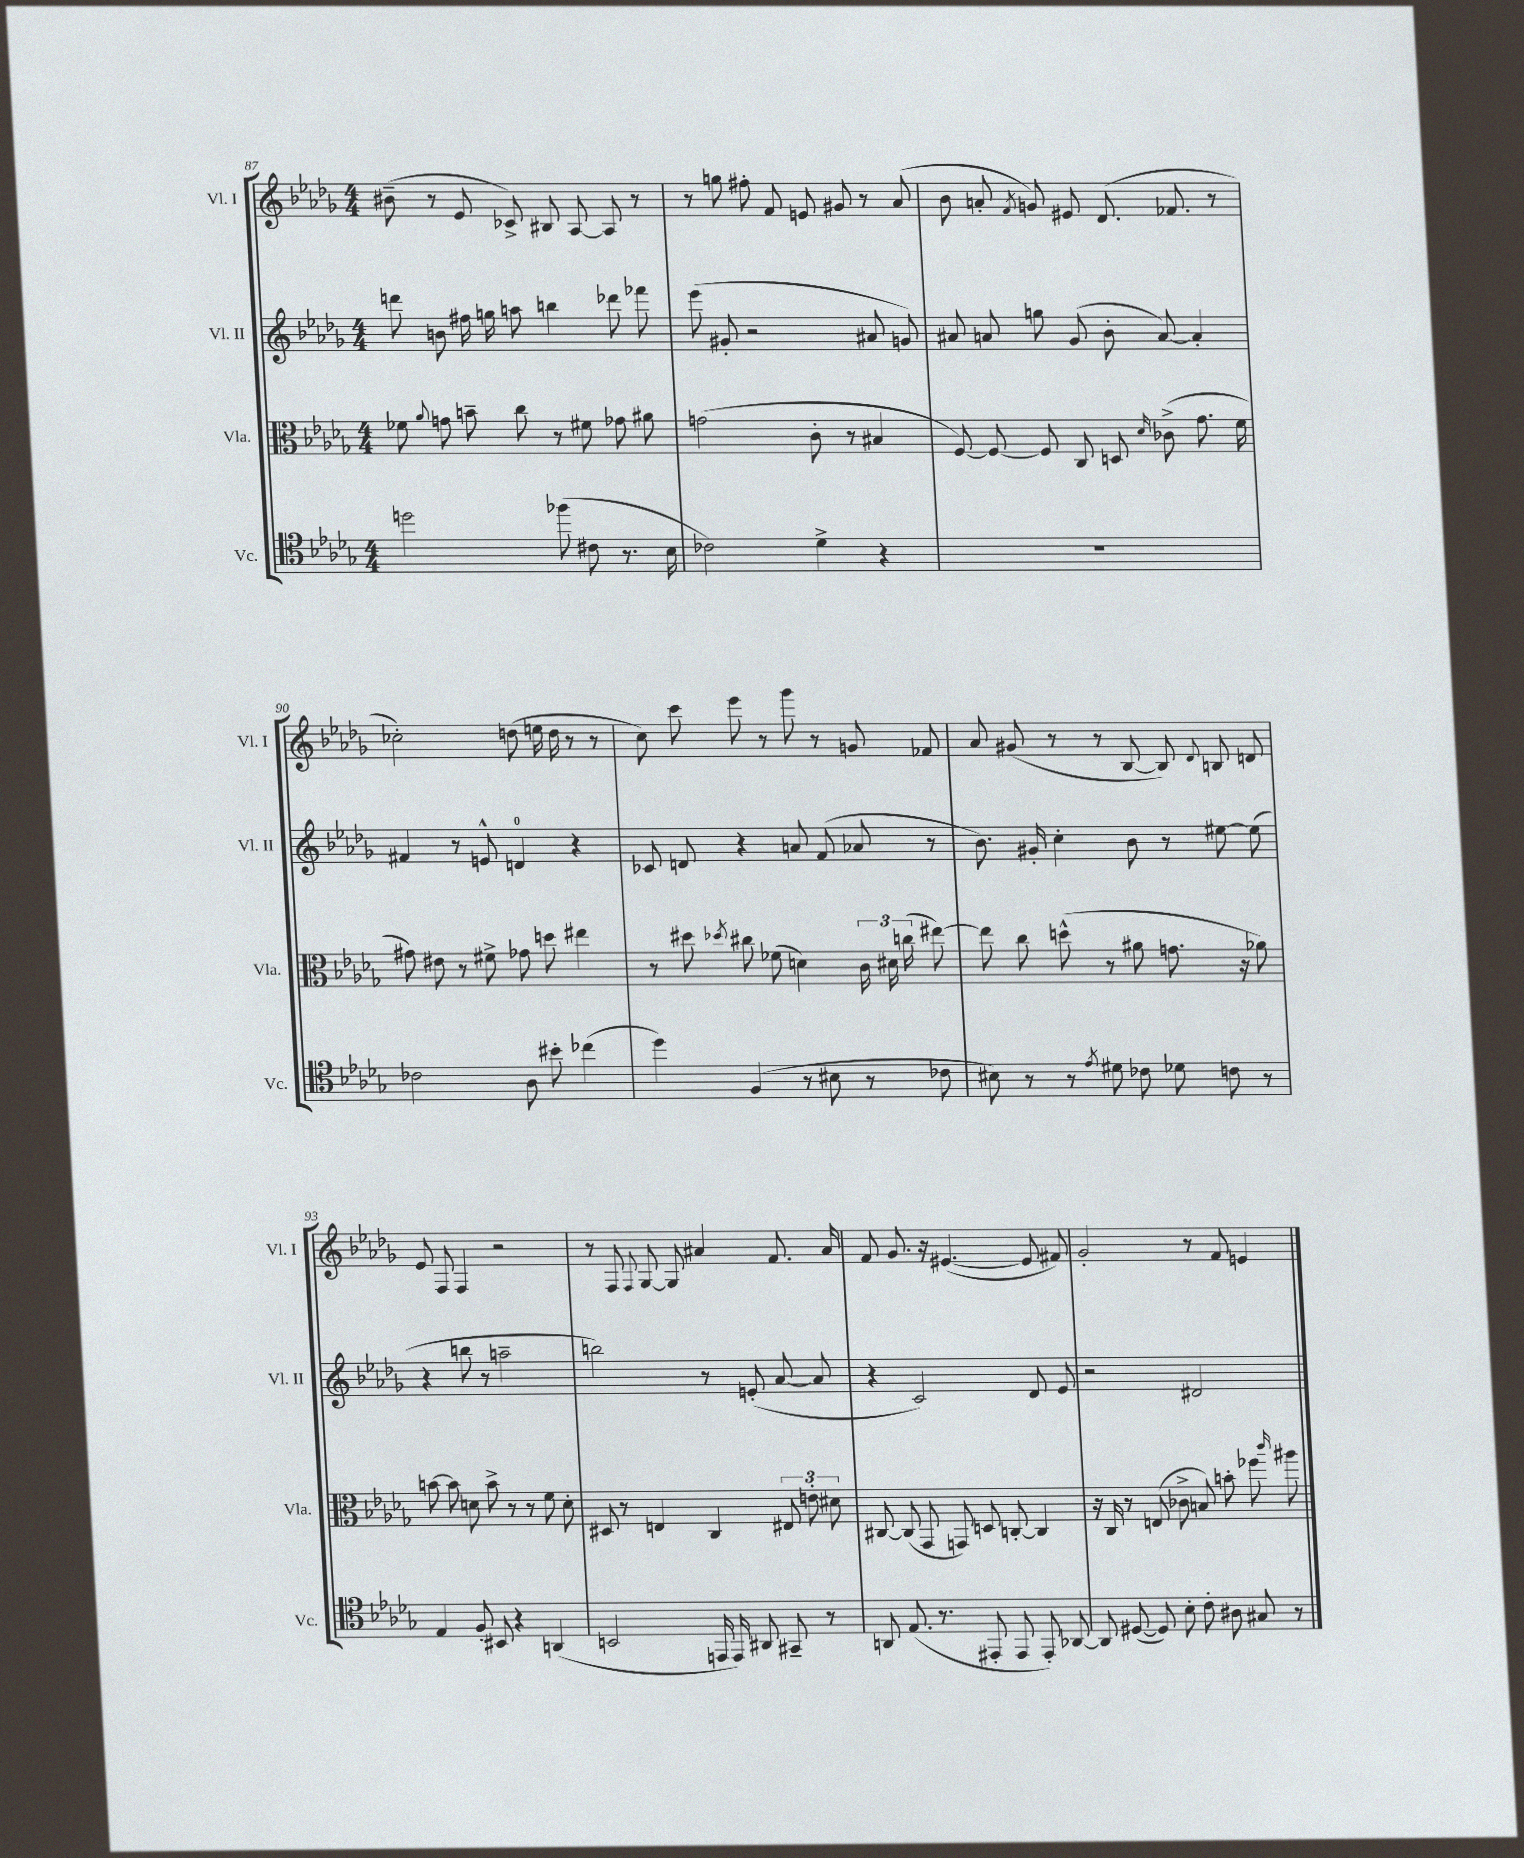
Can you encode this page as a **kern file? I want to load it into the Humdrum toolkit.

**kern	**kern	**kern	**kern
*staff4	*staff3	*staff2	*staff1
*clefC4	*clefC3	*clefG2	*clefG2
*k[b-e-a-d-g-]	*k[b-e-a-d-g-]	*k[b-e-a-d-g-]	*k[b-e-a-d-g-]
*M4/4	*M4/4	*M4/4	*M4/4
2dd	8f-	8ddd	(8b#~
.	8qqa-	.	.
.	8g	8b	8r
.	8b~	16ff#	8e-
.	.	16gg	.
.	8cc	8aa	8c-^)
(8ff-	8r	4bb	8B#
8c#	8f#	.	[8A-
8.r	8g-	8ddd-	8A-]
.	8a#	8fff-	8r
16B-	.	.	.
=	=	=	=
2c-)	(2g	(8eee-	8r
.	.	8g#'	8gg
.	.	2r	8ff#'
.	.	.	8f
4d-^	8c'	.	8e
.	8r	.	8g#
4r	4B#	8a#	8r
.	.	8g)	(8a-
=	=	=	=
1r	[8F)	8a#	8b-
.	8F_	8a	8a'
.	.	.	8qf
.	8F]	8gg	8g)
.	8C	(8g-	8e#
.	8D	8b-'	(8.d-
.	16qqd-	.	.
.	(8c-^	[8a)	.
.	.	.	8.f-
.	8.g-	4a']	.
.	.	.	8r
.	16f	.	.
=	=	=	=
2c-	8g#)	4f#	2cc-')
.	8e#	.	.
.	8r	8r	.
.	8f#^	8e^^	.
8A-	8g-	4d	(8dd
8b#'	8dd	.	16ee
.	.	.	16dd
(4cc-	4ee#	4r	8r
.	.	.	8r
=	=	=	=
4dd-)	8r	8c-	8cc)
.	8dd#	8d	8ccc
.	8qdd-	.	.
(4F	8cc#	4r	8eee-
.	(8f-	.	8r
8r	4d)	8a	8ggg-
8B#	.	(8f	8r
8r	24c	8a-	8g
.	24d#	.	.
.	(24cc	.	.
8c-	[8ee#)	8r	8f-
=	=	=	=
8B#)	8ee#]	8.b-)	8a-
8r	8cc	.	(8g#
.	.	16g#'	.
8r	(8dd^^	4cc'	8r
8qe-	.	.	.
8d#	8r	.	8r
8c-	8a#	8b-	[8B-
8d-	8.g	8r	8B-])
.	.	.	8qqd-
8c	.	[8ee#	8B
.	16r	.	.
8r	8a-)	(8ee#]	8d
=	=	=	=
4E-	[8b	4r	8e-
.	8b]	.	8F
8F'	8d	8bb	4F
8BB#	8b^	8r	.
4r	8r	2aa~	2r
.	8r	.	.
(4AA	8f	.	.
.	8d'	.	.
=	=	=	=
2BB	8D#	2bb)	8r
.	8r	.	8F
.	.	.	8qqF
.	4E	.	[8G-
.	.	.	8G-]
16EE	4C	8r	4a#
16EE)	.	.	.
8AA#	.	(8e'	.
8GG#~	12E#	[8a-	8.f
.	12e'	.	.
8r	.	8a-]	.
.	12d#	.	.
.	.	.	16a#
=	=	=	=
8AA	[8C#	4r	8f
(8.E-	(8C#]	.	8.g-
.	8GG-	2c)	.
8.r	.	.	16r
.	8GG)	.	([4.e#
8EE#'	8D	.	.
8EE#	[8C'	.	.
8EE#')	4C]	8d-	8e#]
[8AA-	.	8e-	8f#)
=	=	=	=
8AA-]	16r	2r	2g-'
.	16C	.	.
([8D#	8r	.	.
8D#])	(8E	.	.
8B-'	8c-^	.	.
8c'	8B)	2d#	8r
8A#	8b'	.	8f
8G#	8ff-	.	4e
.	16qqccc	.	.
8r	8aa#	.	.
==	==	==	==
*-	*-	*-	*-
